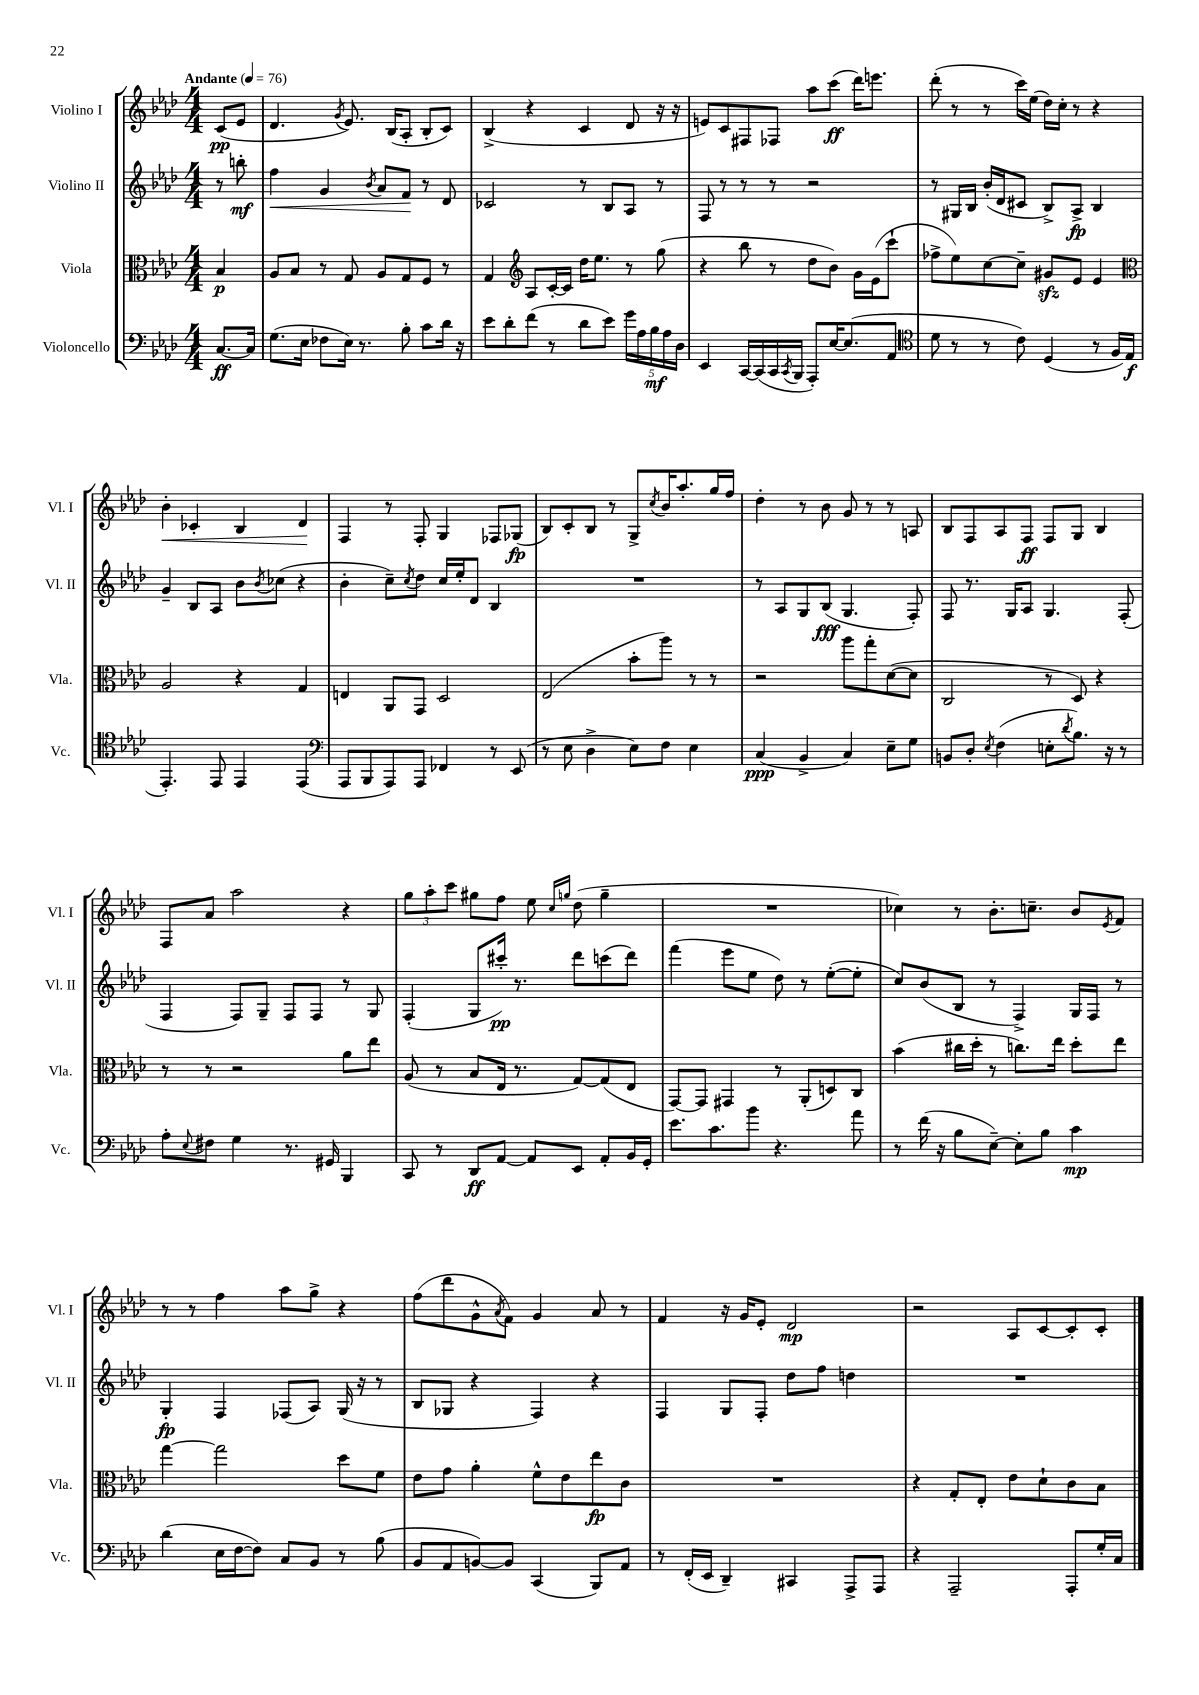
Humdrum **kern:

**kern	**kern	**kern	**kern
*staff4	*staff3	*staff2	*staff1
*clefF4	*clefC3	*clefG2	*clefG2
*k[b-e-a-d-]	*k[b-e-a-d-]	*k[b-e-a-d-]	*k[b-e-a-d-]
*M4/4	*M4/4	*M4/4	*M4/4
*MM76	*MM76	*MM76	*MM76
[8.C/L	4B-/	8r	(8c/L
.	.	8bb'\	8e-/J
16C/]Jk	.	.	.
=	=	=	=
(8.G\L	8A-/L	4ff\	4.d-/
.	8B-/J	.	.
16E-\Jk	.	.	.
8F-\L	8r	4g/	.
.	.	.	8qg/
16E-\Jk)	8G/	.	8.e-/)
8.r	.	.	.
.	.	8qb-/	.
.	8A-/L	8a-/L	.
.	.	.	(16B-/LK
8B-'\	8G/	8f/J	8A-'/J
8c\L	8F/J	8r	8B-'/L
16d-\Jk	8r	8d-/	8c/J)
16r	.	.	.
=	=	=	=
8e-\L	4G/	2c-/	(4B-^/
8d-'\	.	.	.
*	*clefG2	*	*
(8f\J	8A-/L	.	4r
8r	[16c'/L	.	.
.	16c/]JJ	.	.
8d-\L	16dd-\LK	8r	4c/
.	8.ee-\J	.	.
8e-\J)	.	8B-/L	.
20g\LL	8r	8A-/J	8d-/
20A-\	.	.	.
20B-\	.	.	.
.	(8gg\	8r	16r
20A-\	.	.	.
.	.	.	16r
20D-\JJ	.	.	.
=	=	=	=
4EE-/	4r	8F/	8e/L)
.	.	8r	8c/
[16CC/LL	8bb-\	8r	8F#/
(16CC/]	.	.	.
16CC/	8r	8r	8F-/J
8qCC/	.	.	.
16BBB-/JJ	.	.	.
8AAA-'/L)	8dd-\L	2r	8aa-\L
[16E-/K	8b-\J)	.	(8ccc\J
(8.E-/]	.	.	.
.	16g\LL	.	16ddd-\LK)
.	(16e-\J	.	8.eee\J
8AA-/J	8ccc`\J	.	.
=	=	=	=
*clefC4	*	*	*
8d-\	8ff-^\L	8r	(8ddd-'\
8r	8ee-\)	16G#/LL	8r
.	.	16B-/JJ	.
8r	[8cc\	(16b-'/LL	8r
.	.	16d-/J	.
8c\)	8cc~\]J	8c#/J	16ccc\LL)
.	.	.	(16ee-\JJ
(4D-/	8g#/L	8B-^/L)	16dd-\LL)
.	.	.	16cc'\JJ
.	8e-/J	8A-^/J	8r
8r	4e-/	4B-/	4r
16F/LL	.	.	.
16E-/JJ	.	.	.
=	=	=	=
*	*clefC3	*	*
4.EE-'/)	2A-/	4g~/	4b-'\
.	.	8B-/L	4c-'/
8EE-/	.	8A-/J	.
4EE-/	4r	8b-\L	4B-/
.	.	8qb-/	.
.	.	(8cc-\J	.
(4EE-/	4G/	4r	4d-/
=	=	=	=
*clefF4	*	*	*
8AAA-/L	4E/	4b-'\	4F/
8BBB-/	.	.	.
8AAA-/)	8AA-/L	8cc~\L)	8r
.	.	8qcc/	.
8AAA-/J	8GG/J	8dd-\J	8F'/
4FF-/	2D-/	16cc/LL	4G/
.	.	16ee-'/J	.
.	.	8d-/J	.
8r	.	4B-/	8F-/L
(8EE-/	.	.	(8G-/J
=	=	=	=
8r	(2E-/	1r	8B-/L)
8E-\	.	.	8c'/
4D-^\	.	.	8B-/J
.	.	.	8r
8E-\L)	8b-'\L	.	8G^/L
.	.	.	8qcc/
8F\J	8aa-\J)	.	16b-/K
.	.	.	8.aa-'/
4E-\	8r	.	.
.	8r	.	16gg/L
.	.	.	16ff/JJ
=	=	=	=
(4C/	2r	8r	4dd-'\
.	.	8A-/L	.
4BB-^/	.	8G/	8r
.	.	(8B-/J	8b-\
4C/)	8aa-\L	4.G/	8g/
.	8gg'\	.	8r
8E-~\L	([8d-\	.	8r
8G\J	8d-\]J	8F'/)	8A/
=	=	=	=
8BB/L	2C/	8F/	8B-/L
8D-'/J	.	8.r	8F/
8qE-/	.	.	.
(4F\	.	.	8A-/
.	.	16G/LK	.
.	.	8A-/J	8F/J
8E'\L	8r	4.G/	8F/L
8qd-/	.	.	.
8.B-\J)	8D-/)	.	8G/J
.	4r	.	4B-/
16r	.	.	.
8r	.	(8F'/	.
=	=	=	=
8A-'\L	8r	4F/	8F/L
8qqE-/	.	.	.
8F#\J	8r	.	8a-/J
4G\	2r	8F/L)	2aa-\
.	.	8G~/J	.
8.r	.	8F/L	.
.	.	8F/J	.
16GG#/	.	.	.
4BBB-/	8a-\L	8r	4r
.	8ee-\J	8G/	.
=	=	=	=
8CC/	(8A-/	(4F'/	12gg\L
.	.	.	12aa-'\
8r	8r	.	.
.	.	.	12ccc\J
8DD-/L	8B-/L	8G/L	8gg#\L
[8AA-/J	16E-/Jk	16ccc#'/Jk)	8ff\J
.	8.r	8.r	.
8AA-/]L	.	.	8ee-\
.	.	.	16qqcc/LL
.	.	.	16qqgg/JJ
8EE-/J	[8G/L)	8ddd-\L	(8dd-\
8AA-'/L	(8G/]	(8ccc\	4gg~\
16BB-/L	8E-/J	8ddd-\J)	.
16GG'/JJ	.	.	.
=	=	=	=
8.e-\L	[8GG/L)	(4fff\	1r
.	8GG/]J	.	.
8.c\	.	.	.
.	4GG#/	8eee-\L	.
8b-\J	.	8ee-\J	.
4.r	8r	8dd-\)	.
.	(8AA-'/L	8r	.
.	8D/)	([8ee-'\L	.
8a-\	8C/J	8ee-'\]J	.
=	=	=	=
8r	(4b-\	8cc/L)	4cc-\)
(16f\	.	(8b-/	.
16r	.	.	.
8B-\L	16cc#\LL	8B-/J	8r
.	16dd-'\JJ	.	.
[8E-~\J)	8r	8r	8.b-'\L
8E-'\]L	8.cc\L)	4F^/)	.
.	.	.	8.cc~\J
8B-\J	.	.	.
.	16ee-\Jk	.	.
4c\	8dd-'\L	16G/LL	8b-/L
.	.	16F/JJ	.
.	.	.	8qe-/
.	8ee-\J	8r	8f/J
=	=	=	=
(4d-\	[4gg\	4G'/	8r
.	.	.	8r
16E-\LL	2gg\]	4F/	4ff\
[16F\J	.	.	.
8F\]J)	.	.	.
8C/L	.	(8F-/L	8aa-\L
8BB-/J	.	8A-/J)	8gg^\J
8r	8dd-\L	(16G/	4r
.	.	16r	.
(8B-\	8f\J	8r	.
=	=	=	=
8BB-/L	8e-\L	8B-/L	(8ff\L
8AA-/	8g\J	8G-/J	8ddd-\
[8BB/)	4a-'\	4r	8g^^\
.	.	.	8qa-/
8BB/]J	.	.	8f\J)
(4CC/	8f^^\L	4F/)	4g/
.	8e-\	.	.
8BBB-/L)	8ee-\	4r	8a-/
8AA-/J	8c\J	.	8r
=	=	=	=
8r	1r	4F/	4f/
(16FF'/LL	.	.	.
16EE-/JJ	.	.	.
4DD-~/)	.	8G/L	16r
.	.	.	16g/LK
.	.	8F'/J	8e-'/J
4CC#/	.	8dd-\L	2d-/
.	.	8ff\J	.
8AAA-^/L	.	4dd\	.
8AAA-/J	.	.	.
=	=	=	=
4r	4r	1r	2r
2AAA-~/	8G'/L	.	.
.	8E-'/J	.	.
.	8e-\L	.	8A-/L
.	8d-`\	.	[8c/
8AAA-'/L	8c\	.	8c'/]
16G'/L	8B-\J	.	8c'/J
16C/JJ	.	.	.
==	==	==	==
*-	*-	*-	*-
